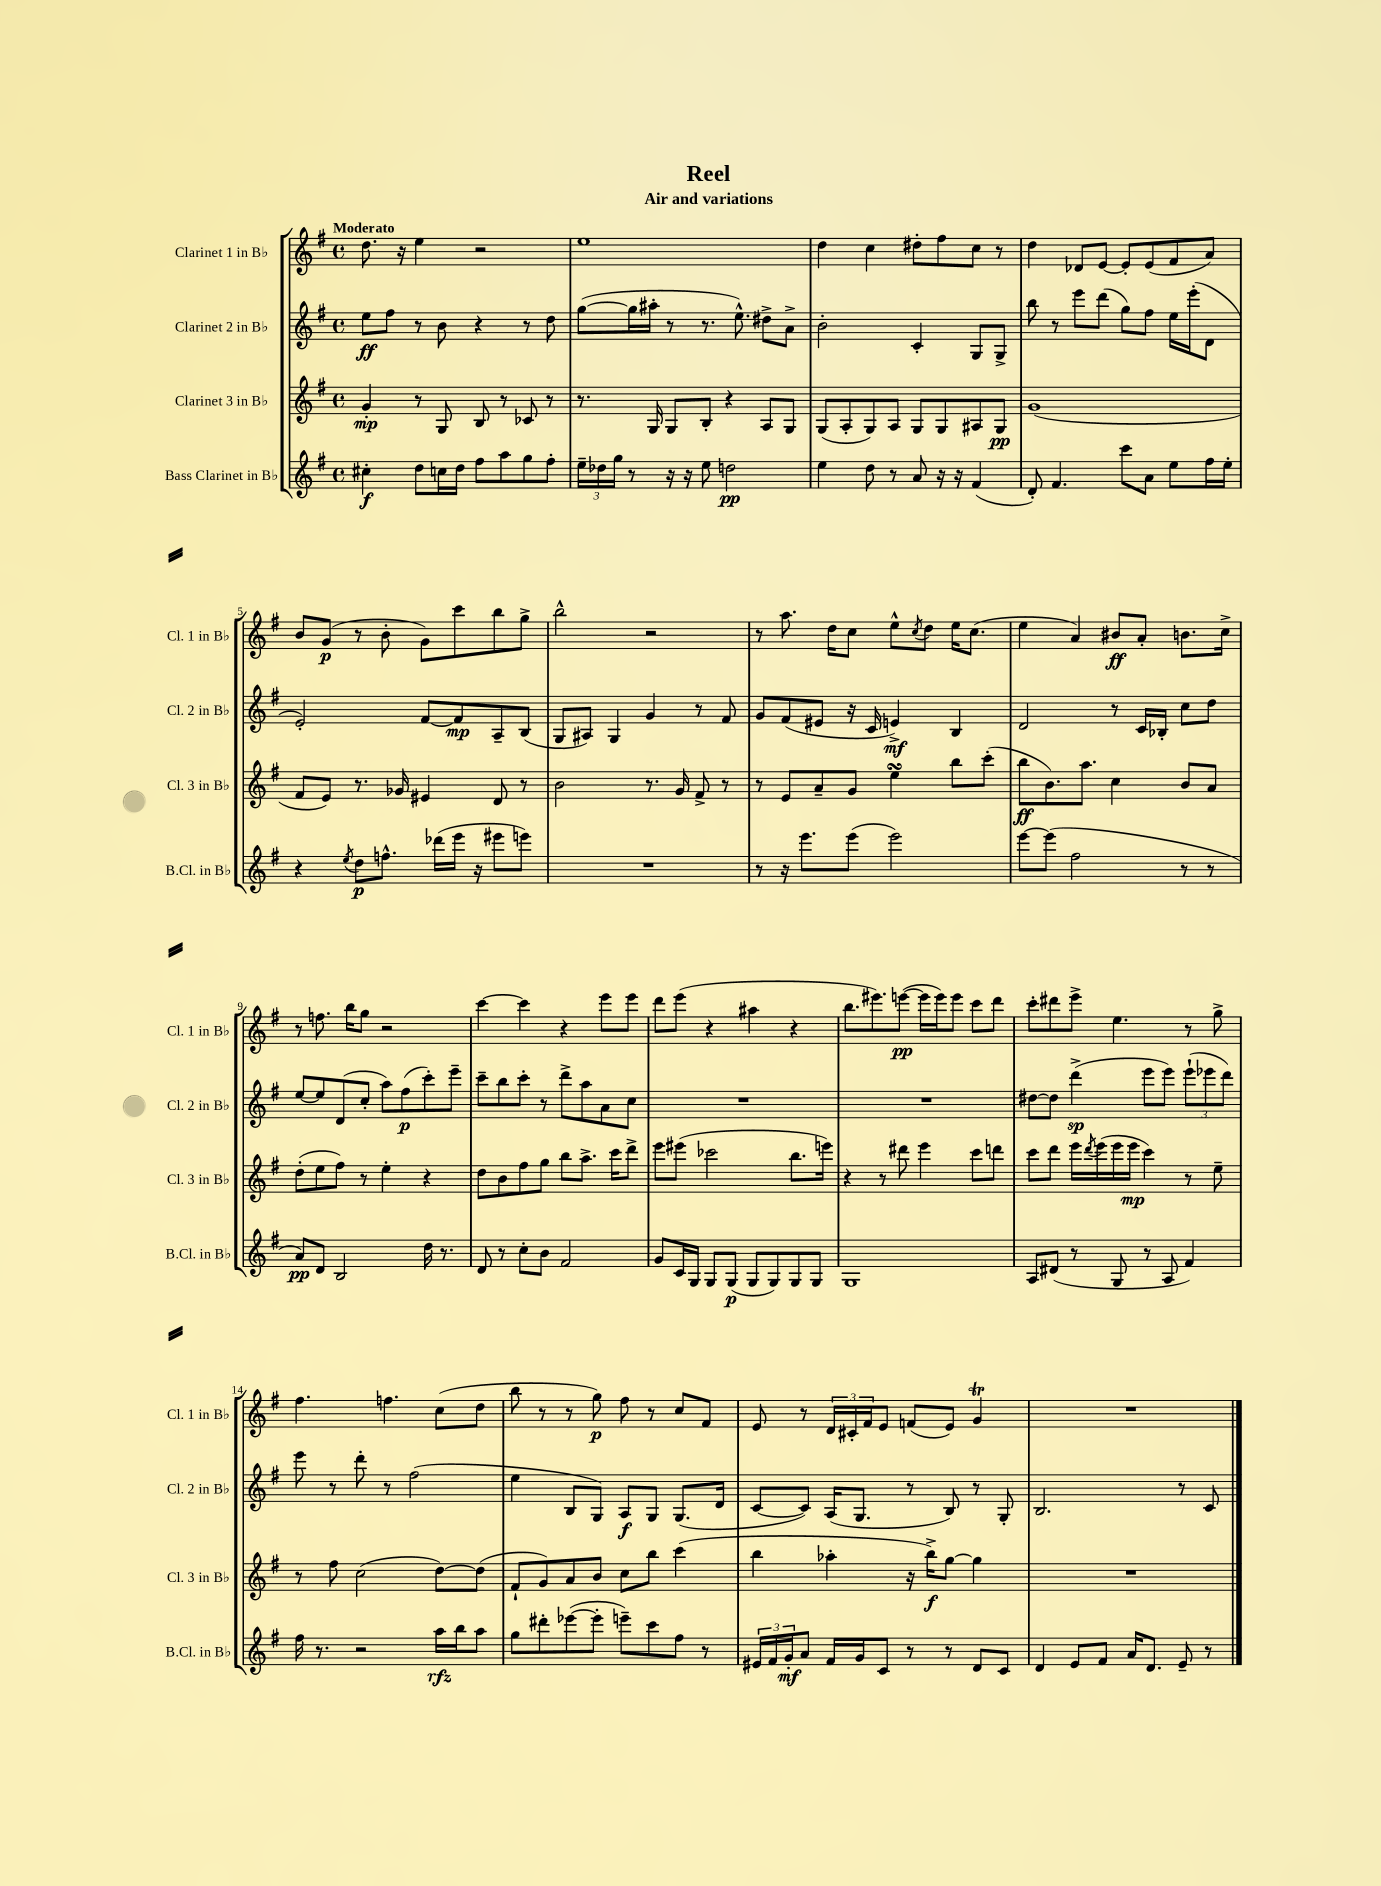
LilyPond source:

\header { title = "Reel" subtitle = "Air and variations" }
<<
\new StaffGroup <<
\new Staff = "s0" \with { instrumentName = "Clarinet 1 in Bb" shortInstrumentName = "Cl. 1 in Bb" } {
    \clef treble \key g \major \defaultTimeSignature \time 4/4 \tempo "Moderato"
    d''8. r16 e''4 r2 |
    e''1 |
    d''4 c''4 dis''8-. fis''8 c''8 r8 |
    d''4 des'8 e'8~ e'8-. e'8( fis'8 a'8) |
    b'8 g'8\p( r8 b'8-. g'8) c'''8 b''8 g''8-> |
    b''2-^ r2 |
    r8 a''8. d''16 c''8 e''8-^ \acciaccatura { c''8 } d''8 e''16 c''8.( |
    e''4 a'4) bis'8\ff a'8-. b'8. c''16-> |
    r8 f''8. b''16 g''8 r2 |
    c'''4~ c'''4 r4 e'''8 e'''8 |
    d'''8 e'''8( r4 ais''4 r4 |
    b''8. eis'''8.) e'''8~\pp( e'''16 e'''16) e'''8 c'''8 d'''8 |
    c'''8-. dis'''8 e'''8-> e''4. r8 g''8-> |
    fis''4. f''4. c''8( d''8 |
    b''8 r8 r8 g''8\p) fis''8 r8 c''8 fis'8 |
    e'8 r8 \tuplet 3/2 { d'16 cis'16-. fis'16 } e'8 f'8( e'8) g'4\trill |
    R1 \bar "|." |
}
\new Staff = "s1" \with { instrumentName = "Clarinet 2 in Bb" shortInstrumentName = "Cl. 2 in Bb" } {
    \clef treble \key g \major \defaultTimeSignature \time 4/4
    e''8\ff fis''8 r8 b'8 r4 r8 d''8 |
    g''8~( g''16 ais''16-. r8 r8. e''8.-^) dis''8-> a'8-> |
    b'2-. c'4-. g8 g8-> |
    b''8 r8 e'''8 d'''8( g''8) fis''8 e''16 e'''16-.( d'8 |
    e'2-.) fis'8~ fis'8\mp a8-- b8( |
    g8 ais8) g4 g'4 r8 fis'8 |
    g'8 fis'8( eis'8 r16 c'16 e'4->\mf) b4 |
    d'2 r8 c'16 bes16-. c''8 d''8 |
    e''8~ e''8 d'8( c''8-. a''8) fis''8\p( c'''8-.) e'''8-- |
    c'''8-- b''8 c'''8-. r8 d'''8-> a''8 a'8 c''8 |
    R1 |
    R1 |
    dis''8~ dis''8 d'''4->\sp( e'''8 e'''8) \tuplet 3/2 { e'''8-!( ees'''8 d'''8) } |
    e'''8 r8 d'''8-. r8 fis''2( |
    e''4 b8 g8) a8\f g8 g8.( d'16 |
    c'8~ c'8) a16( g8. r8 b8) r8 g8-. |
    b2. r8 c'8 \bar "|." |
}
\new Staff = "s2" \with { instrumentName = "Clarinet 3 in Bb" shortInstrumentName = "Cl. 3 in Bb" } {
    \clef treble \key g \major \defaultTimeSignature \time 4/4
    g'4-.\mp r8 g8 b8 r8 ces'8 r8 |
    r8. g16 g8 b8-. r4 a8 g8 |
    g8( a8-. g8) a8 g8 g8 ais8 g8\pp |
    g'1( |
    fis'8 e'8) r8. ges'16 eis'4 d'8 r8 |
    b'2 r8. g'16 fis'8-> r8 |
    r8 e'8 a'8-- g'8 e''4\turn b''8 c'''8-.( |
    b''8\ff b'8.) a''8. c''4 b'8 a'8 |
    d''8-.( e''8 fis''8) r8 e''4-. r4 |
    d''8 b'8 fis''8 g''8 b''8 a''8.-> c'''16 d'''8-> |
    e'''8 eis'''8( ces'''2 b''8. e'''16) |
    r4 r8 dis'''8 e'''4 c'''8 d'''8 |
    c'''8 d'''8 e'''16 \acciaccatura { d'''8 } e'''16( e'''16 e'''16\mp c'''4) r8 e''8-- |
    r8 fis''8 c''2( d''8~) d''8( |
    fis'8-! g'8) a'8 b'8 c''8 b''8 c'''4( |
    b''4 aes''4-. r16 b''16->\f) g''8~ g''4 |
    R1 \bar "|." |
}
\new Staff = "s3" \with { instrumentName = "Bass Clarinet in Bb" shortInstrumentName = "B.Cl. in Bb" } {
    \clef treble \key g \major \defaultTimeSignature \time 4/4
    cis''4-.\f d''8 c''16 d''16 fis''8 a''8 g''8 fis''8-. |
    \tuplet 3/2 { e''16-- des''16 g''16 } r8 r16 r16 e''8 d''2\pp |
    e''4 d''8 r8 a'8 r16 r16 fis'4( |
    d'8-.) fis'4. c'''8 a'8 e''8 fis''16 e''16-. |
    r4 \acciaccatura { e''8 } d''8\p f''8.-^ des'''16( e'''16 r16 eis'''8 e'''8) |
    R1 |
    r8 r16 e'''8. e'''8( e'''2) |
    e'''8~ e'''8( fis''2 r8 r8 |
    a'8\pp) d'8 b2 d''16 r8. |
    d'8 r8 c''8-. b'8 fis'2 |
    g'8 c'16 g16 g8 g8\p( g8 g8) g8 g8 |
    g1 |
    a8 dis'8( r8 g8 r8 a8 fis'4) |
    fis''16 r8. r2 a''16\rfz b''16 a''8 |
    g''8 dis'''8-. ees'''8~( ees'''8-. e'''8--) c'''8 fis''8 r8 |
    \tuplet 3/2 { eis'16 fis'16 g'16-.\mf } a'8 fis'16 g'16 c'8 r8 r8 d'8 c'8 |
    d'4 e'8 fis'8 a'16 d'8. e'8-- r8 \bar "|." |
}
>>
>>
